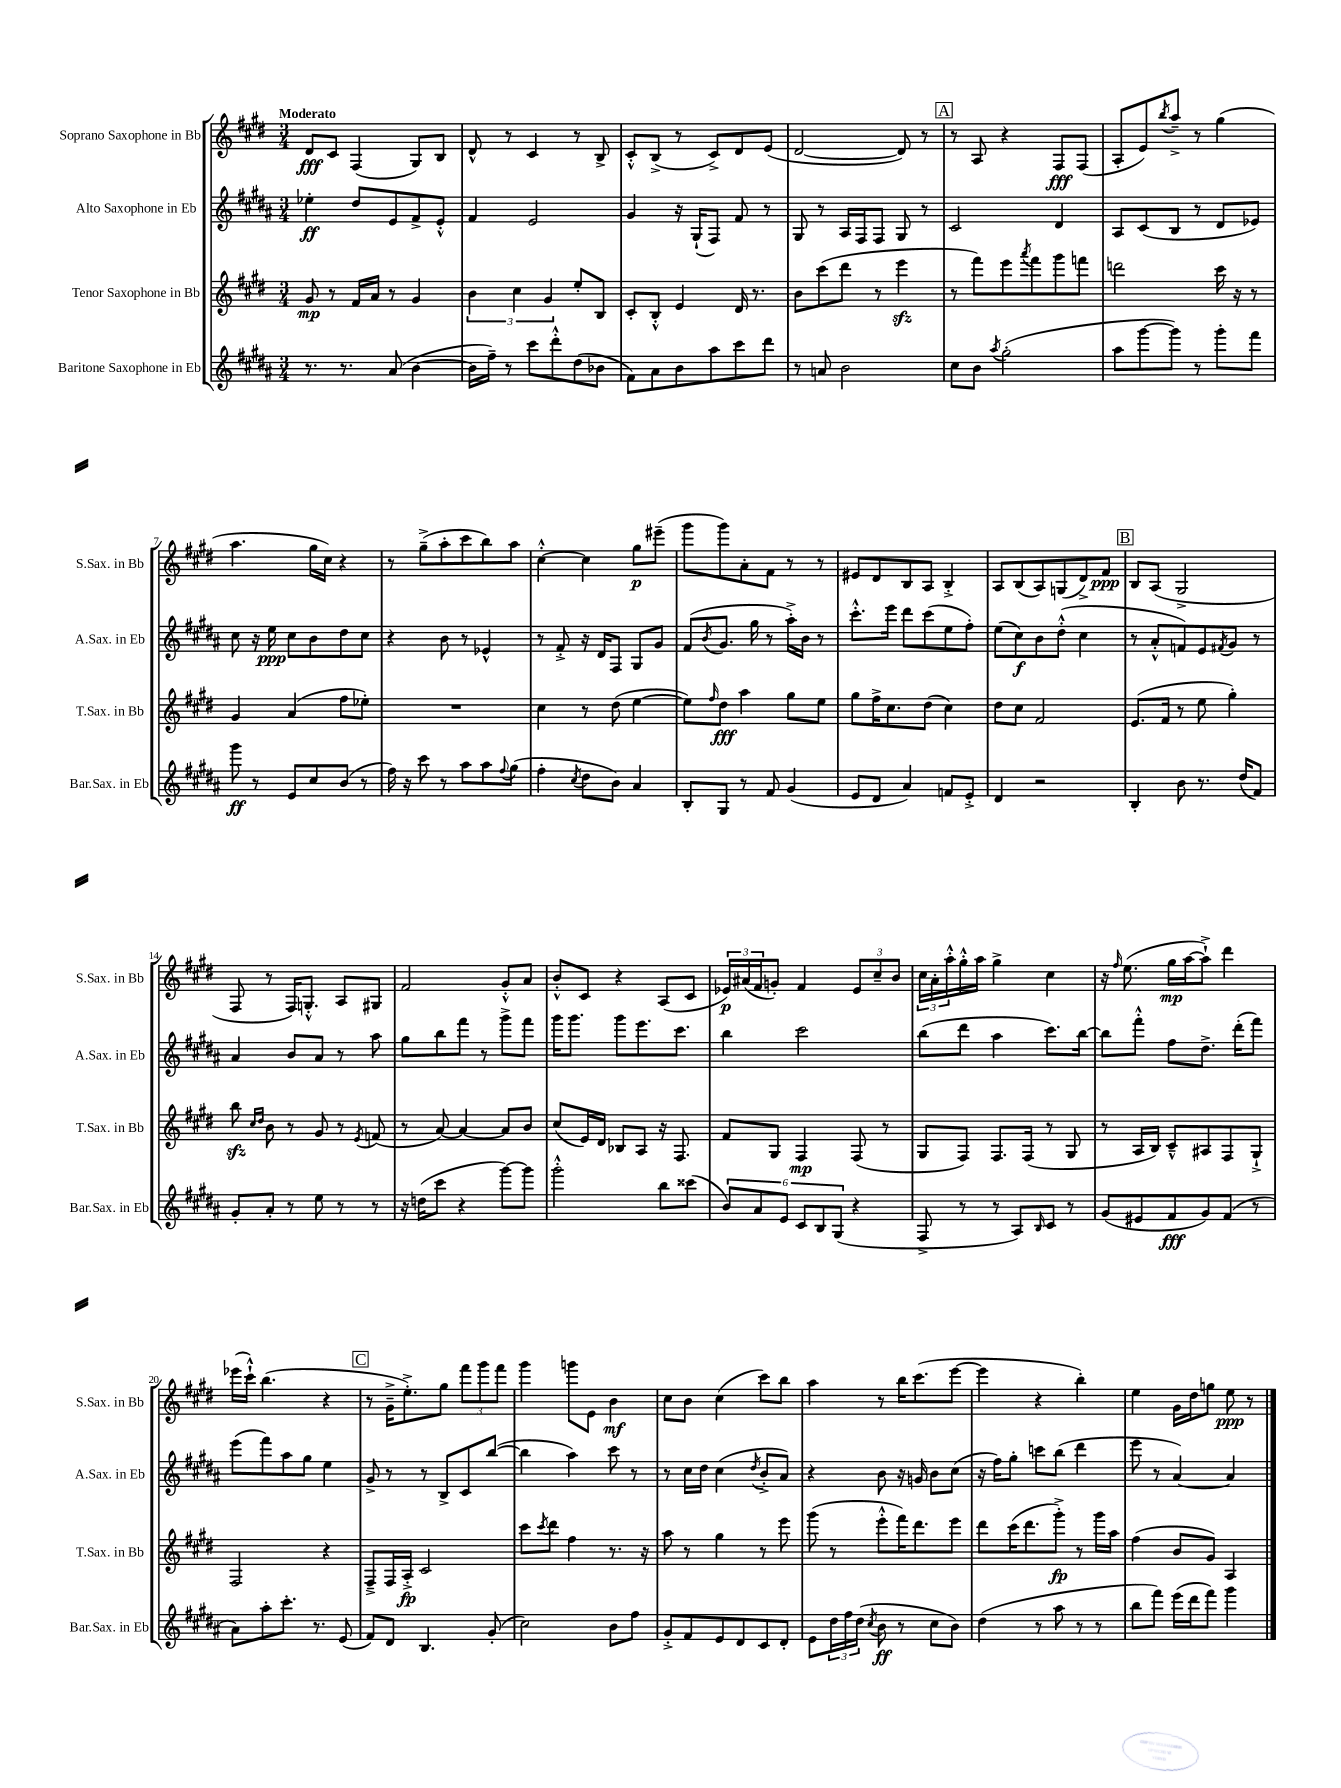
<<
\new StaffGroup <<
\new Staff = "s0" \with { instrumentName = "Soprano Saxophone in Bb" shortInstrumentName = "S.Sax. in Bb" } {
    \clef treble \key e \major \numericTimeSignature \time 3/4 \tempo "Moderato"
    dis'8\fff cis'8 fis4( gis8) b8 |
    dis'8-^ r8 cis'4 r8 b8-> |
    cis'8-.-^ b8->( r8 cis'8->) dis'8 e'8( |
    dis'2~ dis'8) r8 |
    \mark \markup { \box "A" } r8 a8 r4 fis8\fff fis8( |
    a8-. e'8) \acciaccatura { b''8 } a''8---> r8 gis''4( |
    a''4. gis''16 cis''16) r4 |
    r8 gis''8--->( a''8-. cis'''8 b''8) a''8 |
    cis''4~-.-^ cis''4 gis''8\p eis'''8--( |
    gis'''8 gis'''8) a'8-. fis'8 r8 r8 |
    eis'8 dis'8 b8 a8 b4-.-> |
    a8 b8( a8) g8( dis'8->) fis'8\ppp |
    \mark \markup { \box "B" } b8 a8( gis2-> |
    fis8 r8 fis16) g8.-.-^ a8 gis8 |
    fis'2 gis'8-.-^ a'8 |
    b'8-.-^ cis'8 r4 a8( cis'8 |
    \tuplet 3/2 { ees'16\p) ais'16( fis'16 } g'8-.) fis'4 \tuplet 3/2 { ees'8 cis''8-- b'8 } |
    \tuplet 3/2 { cis''16 a'16-. a''16-.-^ } gis''16-.-^ a''16 gis''4-> cis''4 |
    r16 \grace { fis''16 } e''8.( gis''16\mp a''16~ a''8-!->) dis'''4 |
    ees'''16( cis'''16-!-^) b''4.( r4 |
    \mark \markup { \box "C" } r8 gis'16---> e''8.-.->) gis''8 \tuplet 3/2 { fis'''8 gis'''8 fis'''8 } |
    gis'''4 g'''8 e'8 b'4\mf |
    cis''8 b'8 cis''4( cis'''8) b''8 |
    a''4 r8 b''16 cis'''8.( e'''8~ |
    e'''4 r4 b''4-.) |
    e''4 gis'16 dis''16 g''8 e''8\ppp r8 \bar "|." |
}
\new Staff = "s1" \with { instrumentName = "Alto Saxophone in Eb" shortInstrumentName = "A.Sax. in Eb" } {
    \clef treble \key b \major \numericTimeSignature \time 3/4
    ees''4-.\ff dis''8 e'8 fis'8-> e'8-.-^ |
    fis'4 e'2 |
    gis'4 r16 gis16-!( fis8) fis'8 r8 |
    gis8 r8 ais16 fis16 fis8 gis8 r8 |
    \mark \markup { \box "A" } cis'2 dis'4 |
    ais8 cis'8( b8 r8 dis'8 ees'8) |
    cis''8 r16 e''16\ppp cis''8 b'8 dis''8 cis''8 |
    r4 b'8 r8 ees'4-^ |
    r8 fis'8-.-> r16 dis'16 fis8 gis8 gis'8 |
    fis'8( \acciaccatura { b'8 } gis'8. gis''16 r8 ais''16-.->) b'16 r8 |
    cis'''8.-.-^ e'''16 dis'''8 cis'''8( e''8 fis''8-.) |
    e''8( cis''8\f) b'8 dis''8-.-^( cis''4 |
    \mark \markup { \box "B" } r8 ais'8-.-^ f'8) e'8 \acciaccatura { fis'8 } gis'8 r8 |
    ais'4 b'8 ais'8 r8 ais''8 |
    gis''8 b''8 fis'''8 r8 gis'''8-> fis'''8 |
    gis'''16 gis'''8. gis'''8 e'''8. cis'''8. |
    b''4 cis'''2 |
    b''8( dis'''8 ais''4 cis'''8.) b''16~ |
    b''8 fis'''8-.-^ fis''8 dis''8.-> dis'''16-.( fis'''8) |
    e'''8( fis'''8) ais''8 gis''8 e''4 |
    \mark \markup { \box "C" } gis'8-> r8 r8 b8-> cis'8 b''8~( |
    b''4 ais''4) cis'''8 r8 |
    r8 cis''16 dis''16 cis''4( \acciaccatura { dis''8 } b'8-.-> ais'8) |
    r4 b'8 r16 g'16 b'8 cis''8( |
    r16 fis''16) gis''8-. c'''8 b''8( dis'''4 |
    e'''8 r8 ais'4~) ais'4 \bar "|." |
}
\new Staff = "s2" \with { instrumentName = "Tenor Saxophone in Bb" shortInstrumentName = "T.Sax. in Bb" } {
    \clef treble \key e \major \numericTimeSignature \time 3/4
    gis'8\mp r8 fis'16 a'16 r8 gis'4 |
    \tuplet 3/2 { b'4 cis''4 gis'4 } e''8-. b8 |
    cis'8-. b8-.-^ e'4 dis'16 r8. |
    b'8 cis'''8( dis'''8 r8 e'''4\sfz |
    \mark \markup { \box "A" } r8 fis'''8) e'''8 \acciaccatura { a'''8 } fis'''8 gis'''8 f'''8 |
    d'''2 cis'''16 r16 r8 |
    gis'4 a'4( fis''8 ees''8-.) |
    R2. |
    cis''4 r8 dis''8( e''4~ |
    e''8) \grace { fis''16 } dis''8\fff a''4 gis''8 e''8 |
    gis''8 fis''16-> cis''8. dis''8( cis''4) |
    dis''8 cis''8 fis'2 |
    \mark \markup { \box "B" } e'8.( fis'16 r8 e''8 gis''4-.) |
    b''8\sfz \grace { cis''16 dis''16 } b'8 r8 gis'8 r8 \acciaccatura { e'8 } f'8( |
    r8 a'8~) a'4~ a'8 b'8 |
    cis''8( e'16) dis'16 bes8 a8 r16 fis8. |
    fis'8 gis8 fis4\mp fis8( r8 |
    gis8 fis8) fis8. fis16( r8 gis8 |
    r8 a16 b16) cis'8---^ ais8 fis8 gis8-!-> |
    fis2 r4 |
    \mark \markup { \box "C" } fis8---> fis16 a16-.->\fp cis'2 |
    cis'''8 \acciaccatura { cis'''8 } dis'''8 fis''4 r8. r16 |
    a''8 r8 gis''4 r8 e'''8 |
    gis'''8( r8 e'''8-.-^ fis'''16) dis'''8. e'''8 |
    dis'''8 cis'''16( dis'''8. gis'''8-.->\fp) r8 gis'''16 a''16 |
    fis''4( b'8 gis'8) a4 \bar "|." |
}
\new Staff = "s3" \with { instrumentName = "Baritone Saxophone in Eb" shortInstrumentName = "Bar.Sax. in Eb" } {
    \clef treble \key b \major \numericTimeSignature \time 3/4
    r8. r8. ais'8( b'4~ |
    b'16 fis''16--) r8 cis'''8 dis'''8-.-^ dis''8( bes'8 |
    fis'8) ais'8 b'8 ais''8 cis'''8 dis'''8 |
    r8 a'8 b'2 |
    \mark \markup { \box "A" } cis''8 b'8 \acciaccatura { ais''8 } gis''2-.( |
    ais''8 gis'''8~ gis'''8) r8 gis'''8-. fis'''8 |
    gis'''8\ff r8 e'8 cis''8 b'8( r8 |
    fis''16) r16 cis'''8 r8 ais''8 ais''8 \appoggiatura { fis''8 } gis''8( |
    fis''4-. \acciaccatura { cis''8 } dis''8 b'8) ais'4 |
    b8-. gis8 r8 fis'8 gis'4( |
    e'8 dis'8 ais'4) f'8 e'8-.-> |
    dis'4 r2 |
    \mark \markup { \box "B" } b4-. b'8 r8. dis''16( fis'8) |
    gis'8-. ais'8-. r8 e''8 r8 r8 |
    r16 d''16( cis'''8 r4 gis'''8~) gis'''8 |
    gis'''2-.-^ b''8 cisis'''8( |
    \tuplet 6/4 { b'8) ais'8 e'8 cis'8 b8 gis8( } r4 |
    fis8-> r8 r8 ais8) \grace { b16 } cis'8 r8 |
    gis'8( eis'8 fis'8\fff gis'8) fis'8( r8 |
    ais'8) ais''8-. cis'''8.-. r8. e'8( |
    \mark \markup { \box "C" } fis'8) dis'8 b4. gis'8-.( |
    cis''2) b'8 fis''8 |
    gis'8-.-> fis'8 e'8 dis'8 cis'8 dis'8-. |
    e'8 \tuplet 3/2 { dis''16 fis''16 dis''16( } \acciaccatura { cis''8 } b'8\ff r8 cis''8 b'8) |
    dis''4( r8 ais''8 r8 r8 |
    b''8 fis'''8) e'''16( dis'''16 fis'''8) gis'''4 \bar "|." |
}
>>
>>
